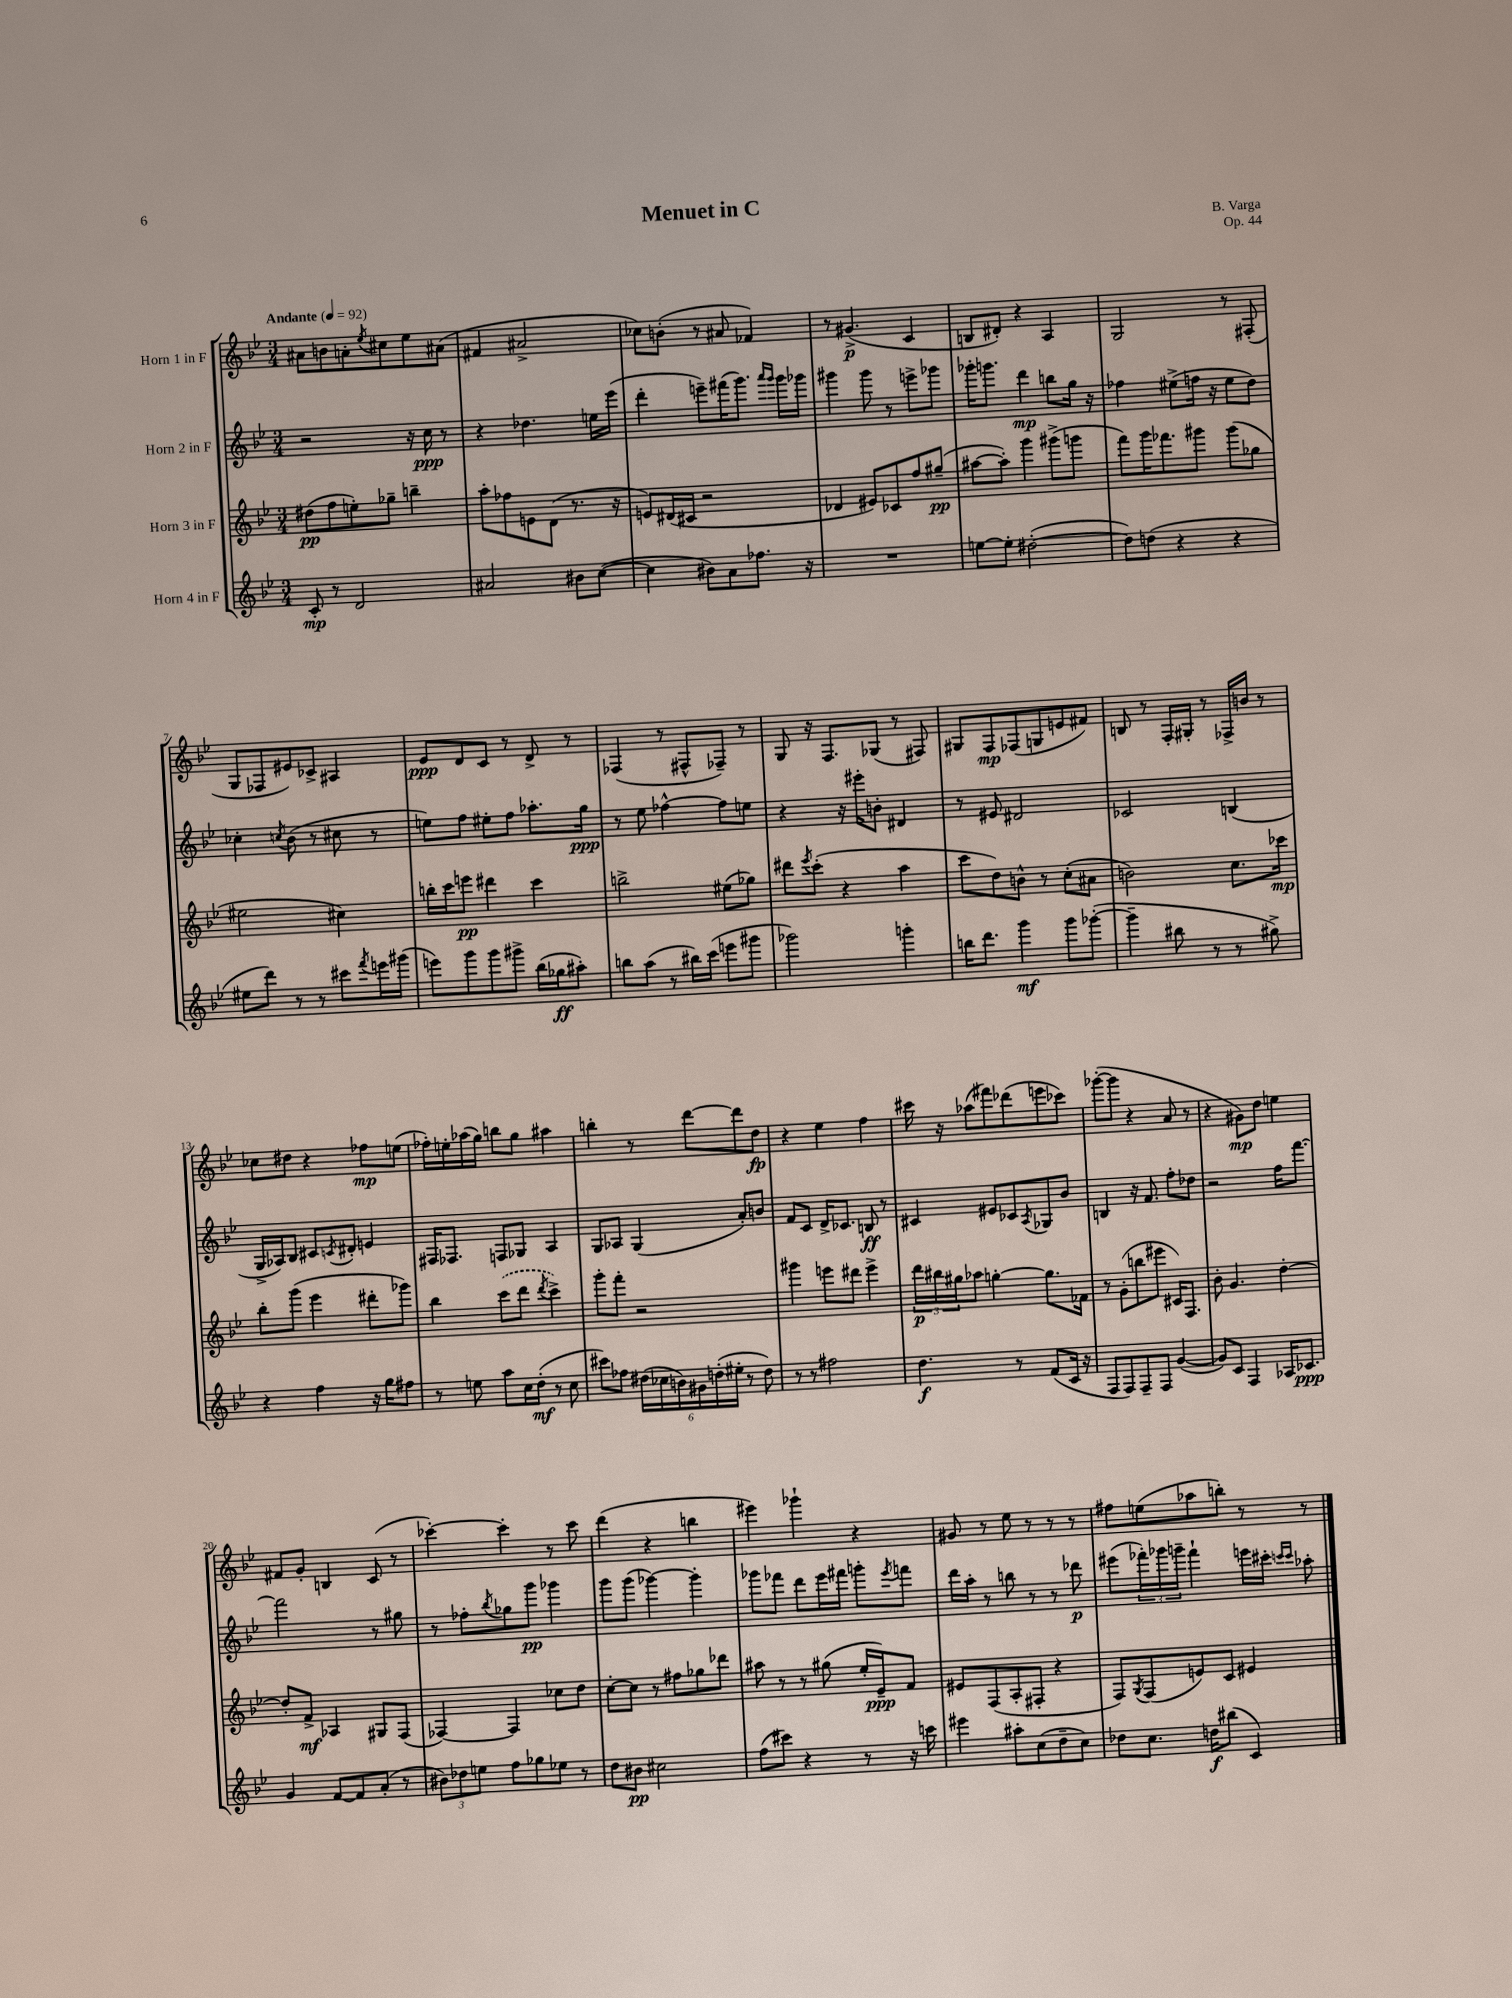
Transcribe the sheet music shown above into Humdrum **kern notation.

**kern	**kern	**kern	**kern
*staff4	*staff3	*staff2	*staff1
*clefG2	*clefG2	*clefG2	*clefG2
*k[b-e-]	*k[b-e-]	*k[b-e-]	*k[b-e-]
*M3/4	*M3/4	*M3/4	*M3/4
*MM92	*MM92	*MM92	*MM92
8c'	(8dd#	2r	8a#
8r	8ff	.	8b
2d	8ee')	.	8a'
.	.	.	8qee-
.	8gg-~	.	8cc#
.	4bb~	16r	8ee-
.	.	16cc	.
.	.	8r	(8a#
=	=	=	=
2a#	8aa'	4r	4f#
.	8ff-	.	.
.	8e	4.dd-	2a#^
.	(8d	.	.
8b#	8.r	.	.
([8cc	.	16ee	.
.	16r	(16eee-	.
=	=	=	=
4cc]	8e)	4ddd'	8cc-)
.	(16d#	.	(8b'
.	16c#	.	.
8b#)	2r	8eee~)	8r
8a	.	(16fff#	8a#
.	.	8.ggg)	.
8.ff-	.	.	4f-)
.	.	16qqaaa	.
.	.	16qqggg	.
.	.	16ggg	.
16r	.	16ggg-	.
=	=	=	=
2.r	4d-	4ggg#	8r
.	.	.	(4.g#^
.	8e#)	8ggg#	.
.	8c-	8r	.
.	8ff	8eee^	4c
.	(8gg#~	8ggg-	.
=	=	=	=
[8ee	[8aa#	16ggg-'	8B
.	.	8.ggg	.
8ee']	8aa#'])	.	8d#')
([2dd#'	4ggg	4ddd	4r
.	(8ggg#^	8bb	4A
.	8ggg	16gg	.
.	.	16r	.
=	=	=	=
8dd#])	8fff)	4ff-	2G
(8dd	16ggg	.	.
.	8.fff-	.	.
4r	.	(8ee#^	.
.	8ggg#	16ff	.
.	.	16r	.
4r	(8ggg#	8ee#	8r
.	8gg-	8dd)	(8F#'
=	=	=	=
8ee#	2ee#	4cc-'	8G
8ddd)	.	.	8F-
.	.	8qcc	.
8r	.	(8b-	8e#)
8r	.	8r	8c-^
8ccc#	4cc#)	8cc#	4A#
8qfff	.	.	.
16eee	.	8r	.
(16ggg#	.	.	.
=	=	=	=
8eee)	16bb'	8ee)	8e-
.	16ccc	.	.
8ggg	8eee	8ff	8d
8ggg	4ddd#	8ee#'	8c
8ggg#^	.	8ff	8r
(16bb-	4ccc	8.aa-'	8d^
16gg-	.	.	.
8aa#')	.	.	8r
.	.	16gg	.
=	=	=	=
8bb	2bb^	8r	(4F-
(8aa	.	8ee-	.
8r	.	[4ff-^^	8r
16bb#)	.	.	8F#^^
(16ccc	.	.	.
8eee	(8ee#	8ff-]	8F-~)
8ggg#	8gg-)	8ee	8r
=	=	=	=
2ggg-)	8ddd#	4r	8G
.	8qeee-	.	.
.	(8ccc'	.	16r
.	.	.	8.F
.	4r	16r	.
.	.	16eee#'	.
.	.	8b'	(8G-
4ggg'	4aa	4d#	8r
.	.	.	8F#)
=	=	=	=
16bb	8ccc	8r	8G#
8.ddd	.	.	.
.	8dd)	8e#	8F
4ggg	8b^^	2d#	(8F-
.	8r	.	8G
8ggg	(8cc'	.	8e
([8ggg-'	8a#	.	8f#)
=	=	=	=
4ggg-~]	2b)	2c-	8B
.	.	.	8r
8bb#	.	.	16F'
.	.	.	16G#'
8r	.	.	8r
8r	8.cc	(4B	16F-^
.	.	.	16b
8gg#^)	.	.	8r
.	16ccc-	.	.
=	=	=	=
4r	8bb-'	16G^	8cc-
.	.	16A-)	.
.	(8ggg	8B-	8dd#
4ff	4eee-	8c#	4r
.	.	8qc	.
.	.	8d#'	.
16r	8ddd#'	4e	8ff-
16gg	.	.	.
8ff#	8ggg-)	.	(8ee
=	=	=	=
8r	4bb-	16F#	16ff-')
.	.	8.F-	16ee'
8ee	.	.	(16aa-
.	.	.	16gg)
8aa	(8ccc	8F	8bb
16cc	8ddd	8G-	8gg
(16dd'	.	.	.
.	8qddd	.	.
8r	4ccc^)	4A	4aa#
8cc	.	.	.
=	=	=	=
8ccc#)	8ggg'	8G	4bb'
8ff-	8fff'	8A-	.
(24dd#	2r	(4G	8r
24cc-	.	.	.
24b)	.	.	.
24g#	.	.	[8ddd
(24dd'	.	.	.
24ee#'	.	.	.
8r	.	8a')	8ddd]
8dd)	.	8b	8dd
=	=	=	=
8r	4ggg#	8f	4r
8r	.	8c	.
2ff#	8eee	16d^	4ee-
.	.	8.c-	.
.	8ddd#	.	.
.	4eee^	8B	4ff
.	.	8r	.
=	=	=	=
4.dd	24ddd	4c#	16ccc#
.	24bb#	.	.
.	.	.	16r
.	24gg#	.	.
.	8aa-	.	(8aa-
.	[4gg'	8e#	8fff#)
8r	.	8c-	(8ddd-
.	.	8qA	.
(8f	8.gg]	8G-	8eee
16c	.	8b-	8ccc-)
16r	16f-	.	.
=	=	=	=
8F	8r	4B	([8ggg-'
8F)	(8g'	.	8ggg-]
8F~	8bb	16r	4r
.	.	8.f	.
8F	8eee#	.	.
([4g	16c#)	8ff'	8a
.	8.F	.	.
.	.	8dd-	8r
=	=	=	=
8g])	8b-'	2r	4r
8c	4.g	.	.
4F	.	.	8g#)
.	.	.	8dd
16A-	[4dd'	16ff	4ee
8.c-	.	[8.fff	.
=	=	=	=
4g	8dd']	2fff]	8f#
.	8f^	.	8g'
[8f	4A-	.	4B
8f]	.	.	.
(8a'	8G#	8r	(8c
8r	(8F	8gg#	8r
=	=	=	=
12b#)	[4F-)	8r	[4ccc-')
12dd-	.	.	.
.	.	8ff-'	.
12ee	.	.	.
.	.	8qbb-	.
8ff	4F-]	8gg-	4ccc-']
8gg-	.	8ggg	.
8ee-	8cc-	4ggg-	8r
8r	8dd	.	8ccc-
=	=	=	=
8dd	[8cc'	8ggg	(4ddd
8b#	8cc]	(8ggg	.
2cc#	8r	[4ggg-)	4r
.	8ff#	.	.
.	8gg-	4ggg-']	4bb
.	8ddd-	.	.
=	=	=	=
(8ff	8aa#	8ggg-	4eee#)
8ccc#)	8r	8fff-	.
4r	8r	8ddd	4ggg-`
.	(8gg#	16eee-	.
.	.	16fff#	.
8r	16ee-'	8ggg'	4r
.	16e-~)	.	.
.	.	8qeee-	.
16r	8f	8fff	.
16ccc	.	.	.
=	=	=	=
4eee#	8e#	16ddd	8g#
.	.	16aa'	.
.	(8F	8r	8r
8aa#'	8A'	8bb	8ee-
(8cc	8F#'	8r	8r
8dd~	4r	8r	8r
8cc)	.	8ddd-	8r
=	=	=	=
8dd-	8F)	(8eee#	8ff#
.	8qG	.	.
8.cc	(8F	24fff-')	(8ee
.	.	24ggg-	.
.	.	24ggg~	.
.	8e)	4fff-`	8aa-
16dd	.	.	.
(8bb#	8c	.	8bb')
4c)	4e#	16eee	8r
.	.	16ccc#'	.
.	.	16qqccc	.
.	.	16qqccc	.
.	.	8aa-'	8r
==	==	==	==
*-	*-	*-	*-
